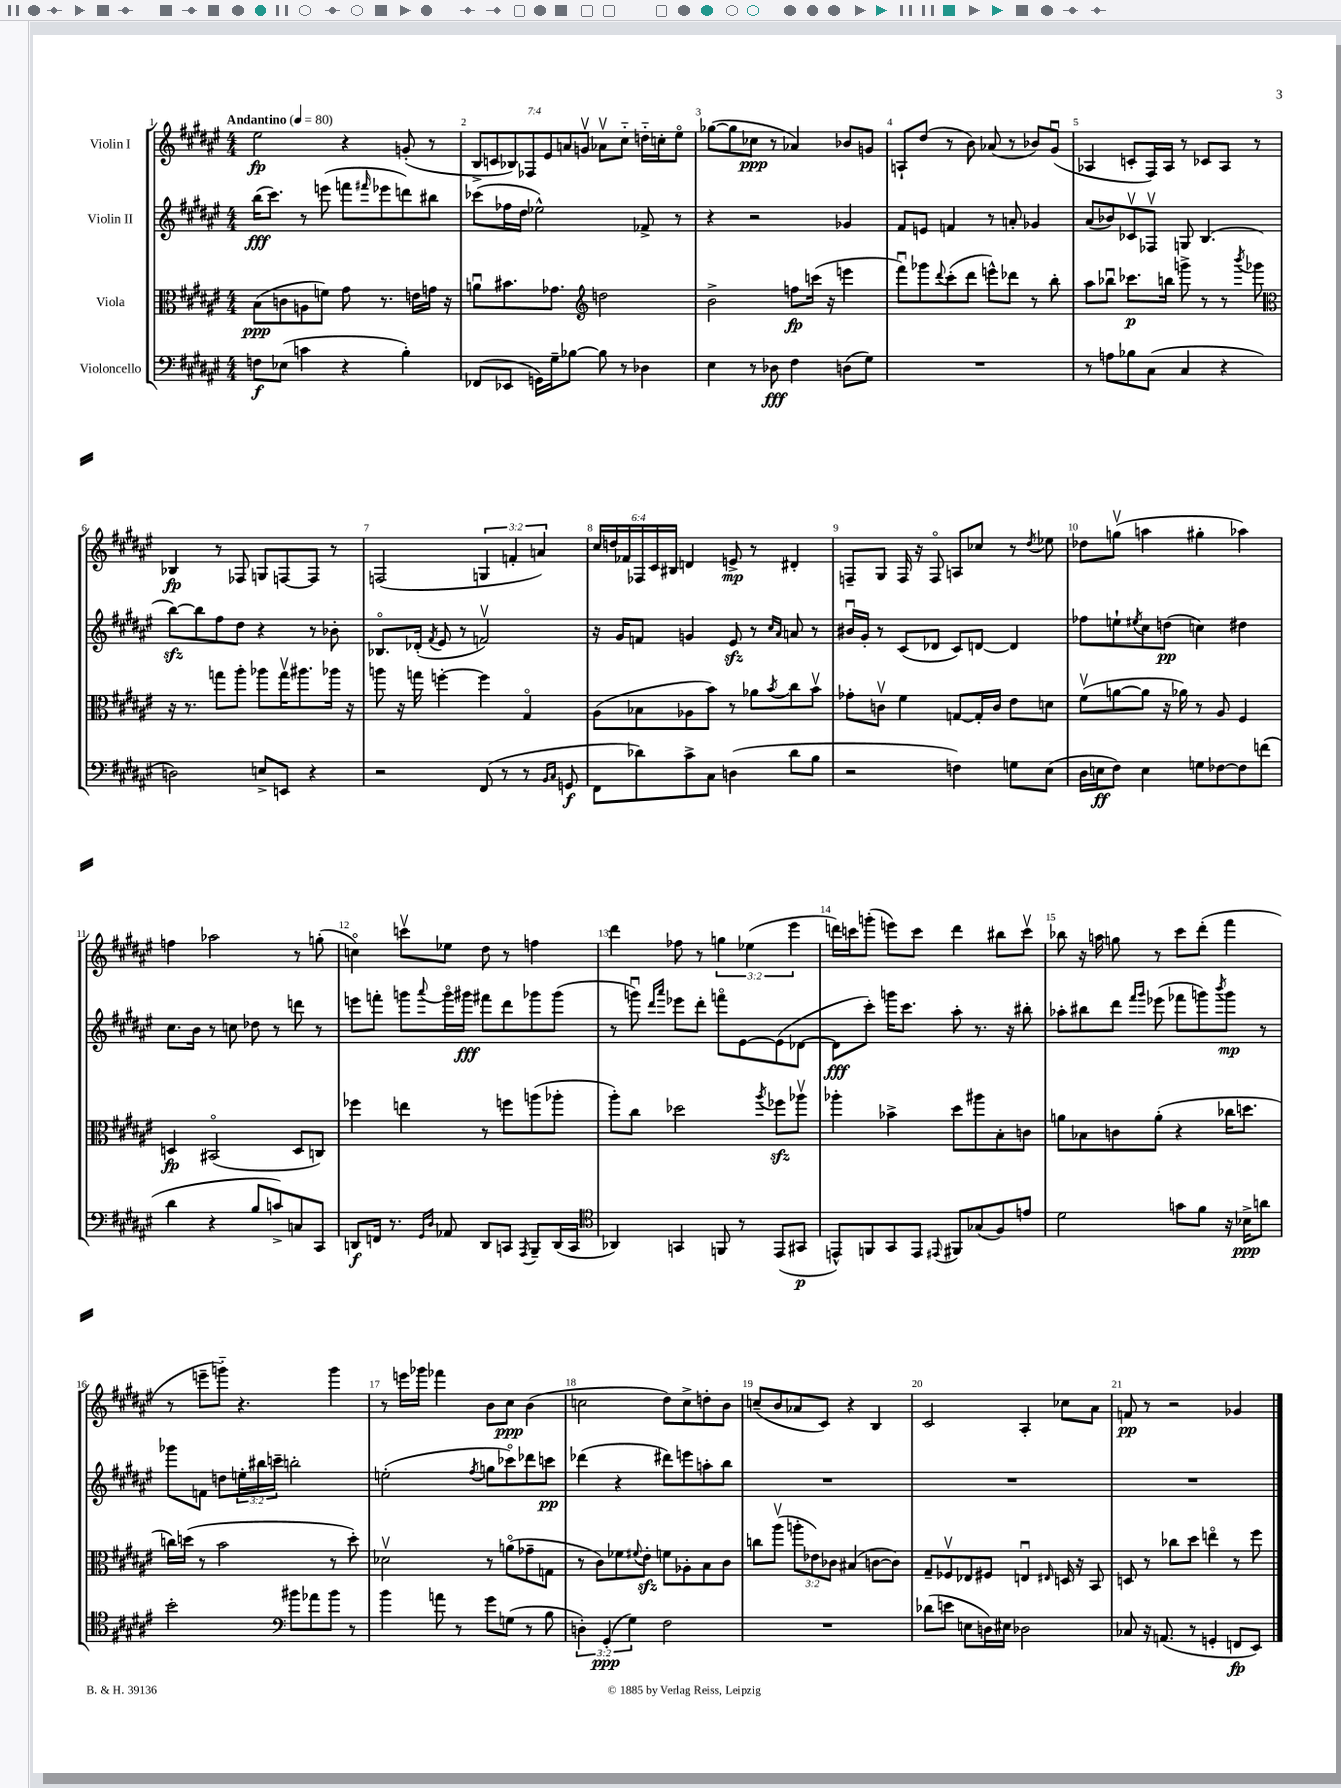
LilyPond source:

<<
\new StaffGroup <<
\new Staff = "s0" \with { instrumentName = "Violin I" } {
    \clef treble \key fis \major \numericTimeSignature \time 4/4 \override Staff.TupletNumber.text = #tuplet-number::calc-fraction-text \tempo "Andantino" 4 = 80
    eis''2\fp r4 g'8-.( r8 |
    \tuplet 7/4 { b8-> c'8 bes8) fes8 eis'8 a'8 g'8\upbow } aes'8\upbow cis''8-_ d''16-_ c''16-. eis''8\flageolet |
    ges''8~( ges''8 ces''8\ppp r8 aes'4) bes'8 g'8 |
    a8-! dis''8( r8 b'8) aes'8( r8 bes'8) gis'8\downbow( |
    aes4 c'8-. fis16) aes16 r8 ces'8 aes8 r8 |
    bes4\fp r8 fes8 g8 f8~ f8 r8 |
    f2( \tuplet 3/2 { g4 f'4-. a'4) } |
    \tuplet 6/4 { cis''16 d''16 fes'16 fes16 cis'16 bis16 } d'4 e'8->\mp r8 dis'4-. |
    f8-- gis8 f16 r16 f8\flageolet a8 ces''8 r8 \acciaccatura { dis''8 } ees''8 |
    des''8 g''8\upbow( a''4 gis''4-. aes''4) |
    f''4 aes''2 r8 g''8-.( |
    c''4\flageolet) c'''8\upbow ees''8 dis''8 r8 f''4 |
    dis'''4 fes''8 r8 \tuplet 3/2 { g''4 ees''4( eis'''4 } |
    d'''16) c'''16 g'''8-.( e'''8) c'''8 d'''4 bis''8 c'''8\upbow |
    bes''8 r16 a''16 g''8 r8 cis'''8 dis'''8-.( fis'''4 |
    r8 e'''8-- g'''8-_) r4. g'''4 |
    r8 e'''16 ges'''16 fes'''4 b'8 cis''8\ppp b'4( |
    c''2 dis''8) c''8-> d''8-. b'8 |
    c''8--( b'8 aes'8 cis'8) r4 b4 |
    cis'2 ais4-. ces''8 ais'8 |
    f'8\pp r8 r2 ges'4 \bar "|." |
}
\new Staff = "s1" \with { instrumentName = "Violin II" } {
    \clef treble \key fis \major \numericTimeSignature \time 4/4 \override Staff.TupletNumber.text = #tuplet-number::calc-fraction-text
    b''16\fff( cis'''8.) r8 e'''8( f'''8 \grace { fis'''16 } ees'''8 d'''8) bis''8 |
    ces'''8( fes''16 dis''16 ees''2-^) fes'8-> r8 |
    r4 r2 ges'4 |
    fis'8 e'8 f'4 r8 a'8-. ges'4 |
    ais'8( bes'8) ces'8\upbow fes8\upbow g8 b4.( |
    b''8~\sfz) b''8 fis''8 dis''8 r4 r8 bes'8-. |
    bes8.\flageolet des'16-.( \acciaccatura { fis'8 } eis'8 r8 f'2\upbow) |
    r16 gis'16 f'8 g'4 eis'8\sfz r8 \grace { cis''16 ais'16 } a'8 r8 |
    bis'16\downbow gis'16-. r8 cis'8( des'8 cis'8) d'8~ d'4 |
    fes''8 e''8-! \acciaccatura { eis''8 } cis''8 d''8\pp( c''4) dis''4 |
    cis''8. b'16 r8 c''8 des''8 r8 d'''8 r8 |
    e'''8 f'''8-. g'''8 \appoggiatura { ais'''8 } g'''16\flageolet gis'''16\fff fis'''8 dis'''8 ges'''8 ges'''8( |
    r8 g'''8\downbow) \grace { dis'''16 ais'''16 } ees'''8 dis'''8-. f'''8\flageolet eis'8~ eis'8( des'8~ |
    des'8\fff cis'''8-.) g'''16 cis'''8. ais''8-. r8. r16 bis''8-. |
    aes''8-. bis''8 dis'''8 \grace { fis'''16 gis'''16 } ees'''8( fes'''8 g'''8) \acciaccatura { b'''8 } g'''8\mp r8 |
    ges'''8 f'8 d''8 \tuplet 3/2 { e''16-. bis''16 c'''16-- } b''2-. |
    e''2-.( \acciaccatura { fis''8 } g''8 ces'''8\flageolet) des'''8 c'''8\pp |
    des'''4( r4 dis'''8) e'''8 a''8-. b''8 |
    R1 |
    R1 |
    R1 \bar "|." |
}
\new Staff = "s2" \with { instrumentName = "Viola" } {
    \clef alto \key fis \major \numericTimeSignature \time 4/4 \override Staff.TupletNumber.text = #tuplet-number::calc-fraction-text
    b8\ppp( c'8 a8 f'8) gis'8 r8. e'16 g'16 r16 |
    a'8\downbow bis'8. ges'8. \clef treble d''2 |
    b'2-> f''8\fp c'''16( r16 e'''4 |
    fis'''8\downbow) ges'''8 \appoggiatura { dis'''8 } cis'''8-.( dis'''8 e'''8-^) des'''8 r8 b''8-. |
    ais''8 bes''8\downbow ces'''8.\p b''16 g'''8-> r8 r8 \acciaccatura { b'''8 } ges'''8 |
    \clef alto r16 r8. g''8 ais''8-. aes''8 g''16\upbow ais''8. aes''16 r16 |
    a''8 r16 g''16 f''4~-. f''4 gis4\flageolet |
    ais8( bes8 aes8 b'8) r8 aes'8 \acciaccatura { b'8 } cis''8 b'8\upbow |
    ges'8-. c'8\upbow fis'4 g8~ g16-. c'16 eis'8 d'8 |
    fis'8\upbow( a'8~ a'8 r16 aes'16) r8 ais8 fis4 |
    d4\fp bis,2\flageolet( d8 c8) |
    fes''4 e''4 r8 f''8 a''8( aes''8-. |
    ais''8-.) cis''8 des''2 \acciaccatura { ais''8 } fes''8\sfz aes''8\upbow |
    aes''4-. bes'4-> dis''8 ais''8 b8-. c'8 |
    a'8 bes8 c'8 a'8-.( r4 ces''16 d''8. |
    c''16) d''16( r8 b'2 r8 d''8-.) |
    des'2\upbow r8 a'8\flageolet( ges'8-- g8 |
    r8 cis'8) fes'8 \appoggiatura { fis'8 } eis'8-.\sfz f'8 aes8-. b8 cis'8 |
    c''8 ais''8\upbow( \tuplet 3/2 { a''8-. ees'8) ces'8 } bis4( c'8~ c'8) |
    gis8-- fes8\upbow ees8 fis8 e4\downbow \grace { eis16 } d16 r16 b,8 |
    d8 r8 ces''8 dis''8 e''4\flageolet r8 fis''8 \bar "|." |
}
\new Staff = "s3" \with { instrumentName = "Violoncello" } {
    \clef bass \key fis \major \numericTimeSignature \time 4/4 \override Staff.TupletNumber.text = #tuplet-number::calc-fraction-text
    f8\f ees8( c'4 r4 b4-.) |
    fes,8( ees,8 g,16) gis16-- bes8~ bes8 r8 des4 |
    eis4 r8 des8\fff fis4 d8( gis8) |
    R1 |
    r8 a8 bes8 cis8( cis4 r4 |
    d2) e8-> e,8 r4 |
    r2 fis,8( r8 r8 \grace { b,16 cis16 } g,8\f |
    fis,8 des'8) cis'8-> cis8 d4( des'8 b8 |
    r2 f4) g8 eis8( |
    dis16 e16\ff fis8) e4 g8 fes8~ fes8 f'8( |
    dis'4 r4 b8 c'8->) c8 cis,8 |
    d,8\f f,16 r8. \grace { gis,16 dis16 } aes,8 d,8 c,8 \acciaccatura { ais,,8 } b,,8-- d,16( c,16 |
    \clef tenor aes,4) g,4 f,8 r8 eis,8( gis,8\p |
    e,8-^) f,8 gis,8 e,8 \appoggiatura { eis,8 } fis,8 ges8( fis8) e'8 |
    dis'2 g'8 fis'8 r16 bes16->\ppp a'8 |
    b'2-. \clef bass bis'8 aes'8 bis'8 r8 |
    b'4 a'8 r8 gis'8 g8( r8 b8 |
    \tuplet 3/2 { d4-.) gis,4-.\ppp( gis4) } fis2 |
    R1 |
    des'8( e'8 e8 d16) eis16 des2 |
    ces8 r16 a,8.( r8 g,4-. f,8\fp eis,8) \bar "|." |
}
>>
>>
\layout { \context { \Score \override BarNumber.break-visibility = ##(#f #t #t) barNumberVisibility = #all-bar-numbers-visible } }
